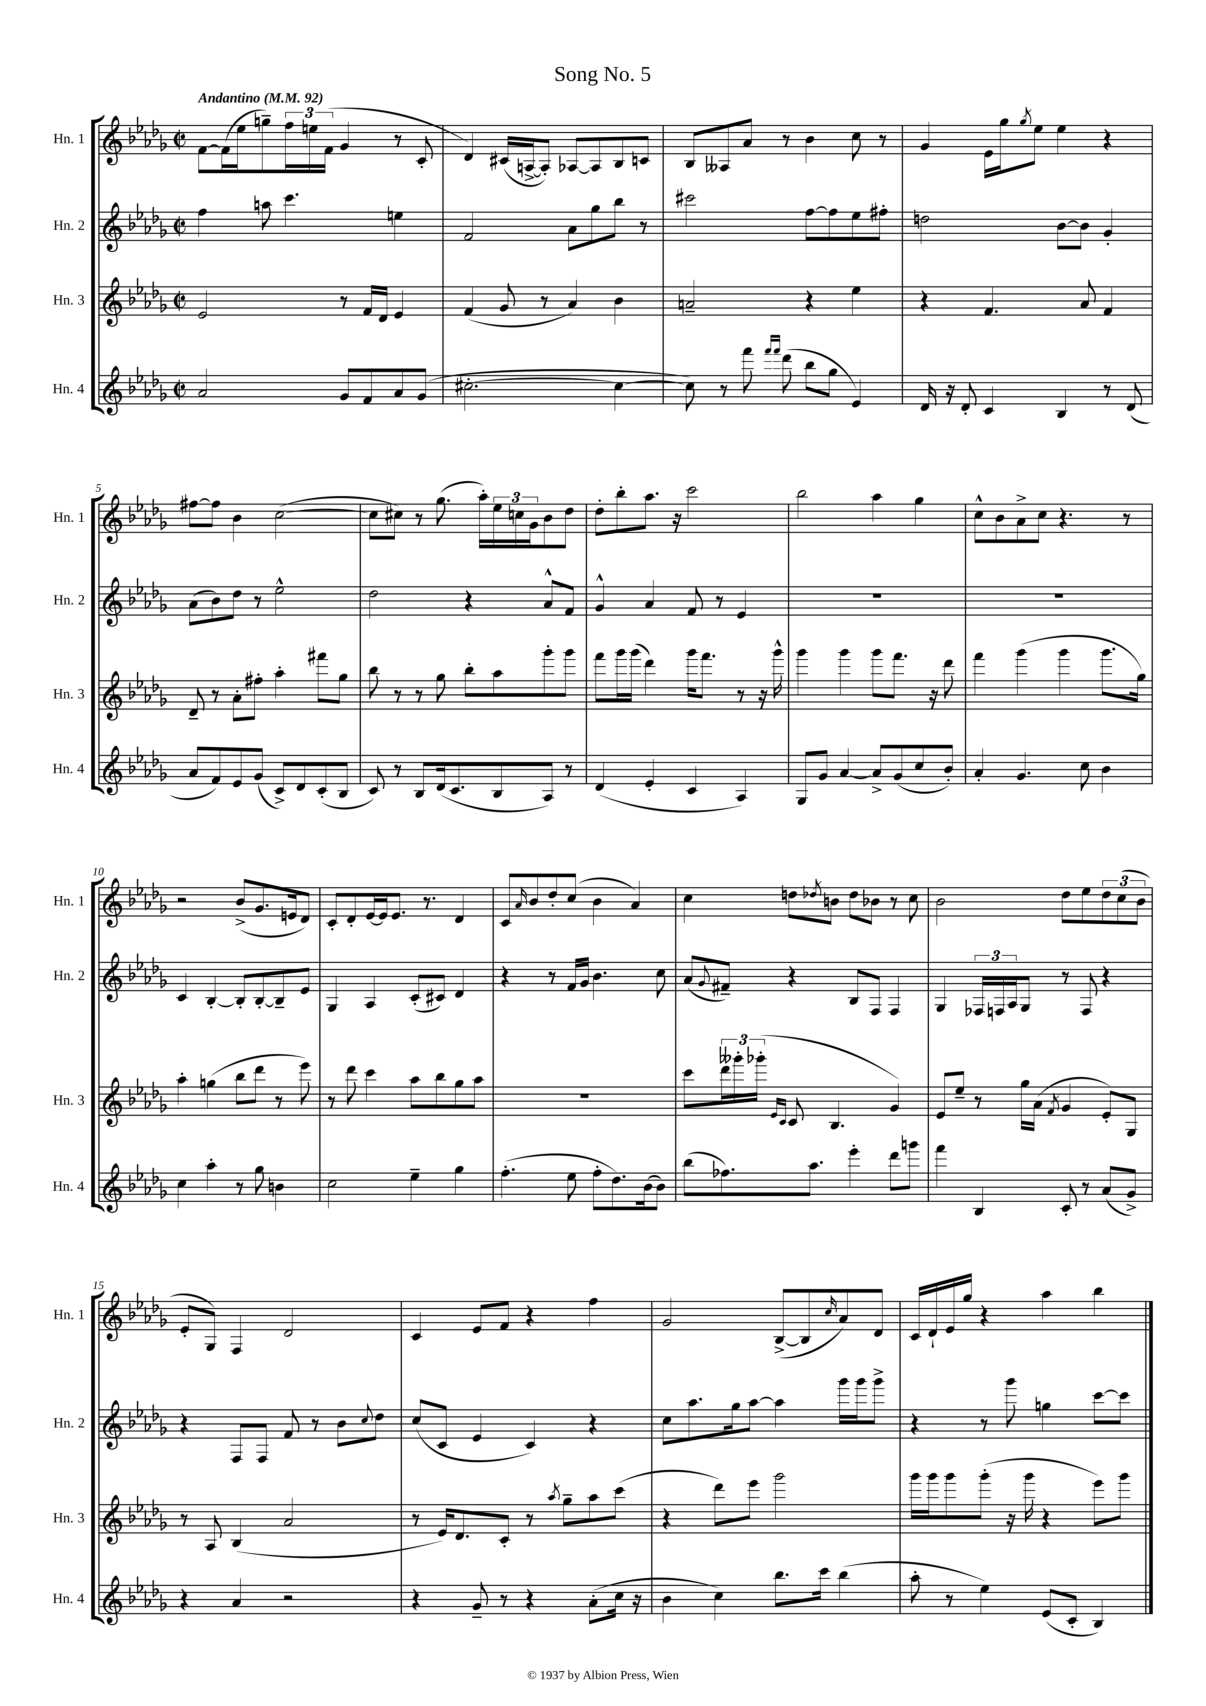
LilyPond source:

\header { title = "Song No. 5" }
<<
\new StaffGroup <<
\new Staff = "s0" \with { instrumentName = "Hn. 1" shortInstrumentName = "Hn. 1" } {
    \clef treble \key des \major \defaultTimeSignature \time 2/2 \tempo "Andantino" 4 = 92
    f'8~ f'16( ees''16 g''8--) \tuplet 3/2 { f''16 e''16 f'16( } ges'4 r8 c'8-. |
    des'4) cis'16( a16~-> a8-.) aes8~ aes8 bes8 c'8 |
    bes8 aeses8 aes'8 r8 bes'4 c''8 r8 |
    ges'4 ees'16 ges''16 \acciaccatura { ges''8 } ees''8 ees''4 r4 |
    fis''8~ fis''8 bes'4 c''2~( |
    c''8 cis''8) r8 ges''8.( aes''16-.) \tuplet 3/2 { ees''16 c''16 ges'16 } bes'8 des''8 |
    des''8-. bes''8-. aes''8. r16 c'''2 |
    bes''2 aes''4 ges''4 |
    c''8-^ bes'8 aes'8-> c''8 r4. r8 |
    r2 bes'8->( ges'8. e'16 des'8) |
    c'8-. des'8-. ees'16~ ees'16 ees'8. r8. des'4 |
    c'8 \grace { aes'16 } bes'8 des''8-. c''8( bes'4 aes'4) |
    c''4 d''8 \acciaccatura { des''8 } b'8 des''8 bes'8 r8 c''8 |
    bes'2 des''8 ees''8 \tuplet 3/2 { des''8 c''8( bes'8 } |
    ees'8-. ges8) f4 des'2 |
    c'4 ees'8 f'8 r4 f''4 |
    ges'2 bes8~->( bes8 \grace { c''16 } aes'8) des'8 |
    c'16 des'16-! ees'16 ges''16 r4 aes''4 bes''4 \bar "|." |
}
\new Staff = "s1" \with { instrumentName = "Hn. 2" shortInstrumentName = "Hn. 2" } {
    \clef treble \key des \major \defaultTimeSignature \time 2/2
    f''4 a''8 c'''4. e''4 |
    f'2 aes'8 ges''8 bes''8 r8 |
    cis'''2 f''8~ f''8 ees''8 fis''8-. |
    d''2 bes'8~ bes'8 ges'4-. |
    aes'8( bes'8) des''8 r8 ees''2-^ |
    des''2 r4 aes'8-^ f'8 |
    ges'4-^ aes'4 f'8 r8 ees'4 |
    R1 |
    R1 |
    c'4 bes4~-. bes8-. bes8~-. bes8-- ees'8 |
    ges4 aes4 c'8-.( cis'8) des'4 |
    r4 r8 f'16 ges'16 bes'4. c''8 |
    aes'8( \appoggiatura { ges'8 } fis'8--) r4 bes8 f8 f4 |
    ges4 \tuplet 3/2 { fes16 f16 aes16 } ges8 r8 f8 r4 |
    r4 f8 f8 f'8 r8 bes'8 \appoggiatura { c''8 } des''8 |
    c''8( c'8 ees'4 c'4) r4 |
    c''8 aes''8. ges''16 aes''8~ aes''4 ges'''16 ges'''16 ges'''8-> |
    r4 r8 ges'''8 g''4 c'''8~ c'''8 \bar "|." |
}
\new Staff = "s2" \with { instrumentName = "Hn. 3" shortInstrumentName = "Hn. 3" } {
    \clef treble \key des \major \defaultTimeSignature \time 2/2
    ees'2 r8 f'16 des'16 ees'4 |
    f'4( ges'8 r8 aes'4) bes'4 |
    a'2-- r4 ees''4 |
    r4 f'4. aes'8 f'4 |
    des'8-- r8 aes'8-. fis''8-. aes''4-. fis'''8 ges''8 |
    bes''8 r8 r8 ges''8 bes''8-. aes''8 ges'''8-. ges'''8 |
    f'''8 ges'''16 ges'''16( des'''4) ges'''16 f'''8. r8 r16 ges'''16-^ |
    ges'''4 ges'''4 ges'''8 f'''8. r16 des'''8 |
    f'''4 ges'''4( ges'''4 ges'''8. ges''16) |
    aes''4-. g''4( bes''8 des'''8 r8 ees'''8) |
    r8 des'''8 c'''4 aes''8 bes''8 ges''8 aes''8 |
    R1 |
    c'''8 \tuplet 3/2 { des'''16 geses'''16-. ges'''16-.( } \grace { ees'16 c'16 } c'8 bes4. ges'4) |
    ees'8 ees''8-- r8 ges''16 aes'16( \acciaccatura { f'8 } ges'4 ees'8-.) ges8 |
    r8 aes8 bes4( aes'2 |
    r8 ees'16) des'8. c'8-. r8 \acciaccatura { aes''8 } ges''8-- aes''8 c'''8( |
    r4 des'''8) ees'''8 ges'''2 |
    ges'''16 ges'''16 ges'''8 ges'''8-.( r16 ges'''16 r4 ees'''8) ges'''8 \bar "|." |
}
\new Staff = "s3" \with { instrumentName = "Hn. 4" shortInstrumentName = "Hn. 4" } {
    \clef treble \key des \major \defaultTimeSignature \time 2/2
    aes'2 ges'8 f'8 aes'8 ges'8( |
    cis''2.~-. cis''4~ |
    cis''8) r8 f'''8 \grace { f'''16 f'''16 } des'''8( bes''8 ges''8 ees'4) |
    des'16 r16 des'8-. c'4 bes4 r8 des'8( |
    aes'8 f'8) ees'8 ges'8( c'8->) des'8 c'8-.( bes8 |
    c'8) r8 bes8 des'16( c'8. bes8 aes8) r8 |
    des'4( ees'4-. c'4 aes4) |
    ges8 ges'8 aes'4~ aes'8-> ges'8( c''8 bes'8-.) |
    aes'4-. ges'4. c''8 bes'4 |
    c''4 aes''4-. r8 ges''8 b'4 |
    c''2 ees''4-- ges''4 |
    f''4.-.( ees''8 f''8-. des''8.) bes'16( bes'8) |
    bes''8( fes''8.) aes''8. ees'''4-. des'''8 g'''8 |
    f'''4 bes4 c'8-. r8 aes'8( ges'8->) |
    r4 aes'4 r2 |
    r4 ges'8-- r8 r4 aes'8-.( c''16 r16 |
    bes'4 c''4) bes''8. c'''16 bes''4( |
    aes''8-. r8 ees''4) ees'8( c'8-. bes4) \bar "|." |
}
>>
>>
